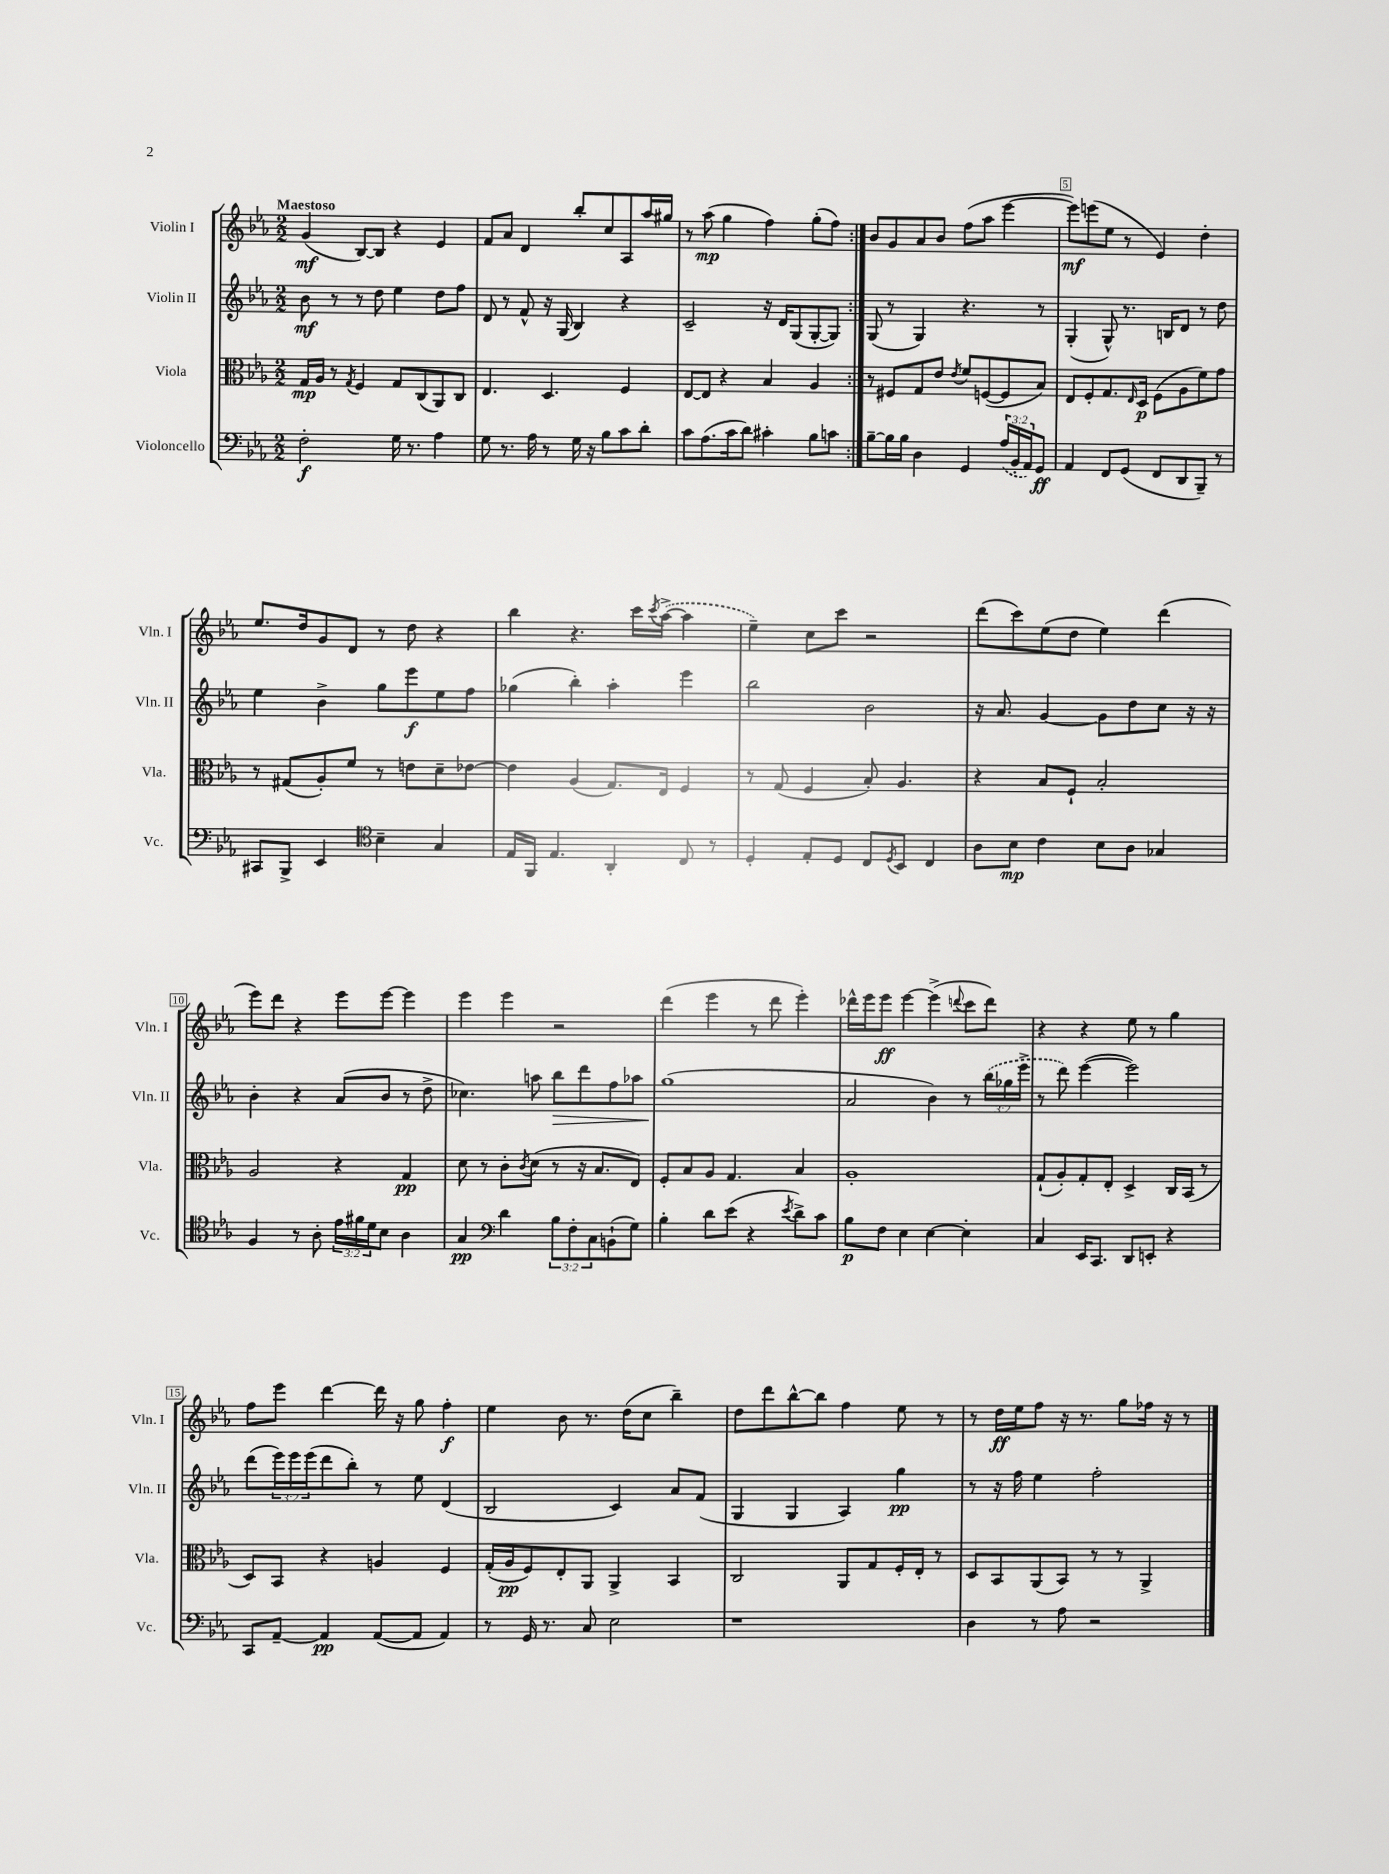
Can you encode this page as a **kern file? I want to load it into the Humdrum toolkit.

**kern	**kern	**kern	**kern
*staff4	*staff3	*staff2	*staff1
*clefF4	*clefC3	*clefG2	*clefG2
*k[b-e-a-]	*k[b-e-a-]	*k[b-e-a-]	*k[b-e-a-]
*M2/2	*M2/2	*M2/2	*M2/2
2F'\	16G/LL	8b-\	(4g/
.	16A-/JJ	.	.
.	8r	8r	.
.	8qG/	.	.
.	4F/	8r	[8B-/L)
.	.	8dd\	8B-/]J
16G\	8G/L	4ee-\	4r
8.r	.	.	.
.	(8C/	.	.
4A-\	8AA-/)	8dd\L	4e-/
.	8C/J	8ff\J	.
=	=	=	=
8G\	4.E-/	8d/	8f/L
8.r	.	8r	8a-/J
.	.	8f^^/	4d/
16A-\	.	.	.
8r	4.D/	16r	.
.	.	(16G/	.
16G\	.	4B-/)	8bb-'/L
16r	.	.	.
8B-\L	.	.	8cc/
8c\	4F/	4r	8A-/
8d'\J	.	.	16aa-/L
.	.	.	16gg#/JJ
=	=	=	=
8c\L	[8E-/L	2c~/	8r
(8.A-\	8E-/]J	.	(8aa-\
.	4r	.	4gg\
16c\k	.	.	.
8d\J)	.	.	.
4c#'\	4B-/	16r	4ff\)
.	.	16d/LK	.
.	.	(8G/	.
8B-\L	4A-/	[8G'/	(8gg'\L
8c\J	.	8G/]J)	8ff\J)
=:|!	=:|!	=:|!	=:|!
[8B-~\L	8r	(8G/	8b-/L
16B-\]L	8F#/L	8r	8g/
16B-\JJ	.	.	.
4D\	8G/	4G/)	8a-/
.	8e-/J	.	8b-/J
.	8qe-/	.	.
4GG/	8f/L	4.r	(8ff\L
.	([8F/	.	8aa-\J
(24A-/LL	8F/]	.	[4eee-\
24BB-'/	.	.	.
24AA-/J)	.	.	.
8GG/J	8B-/J)	8r	.
=	=	=	=
4AA-/	8E-/L	(4G'/	8eee-\]L)
.	8F'/	.	(8eee\
8FF/L	8.G/	8G^^/)	8ee-\J
(8GG/J	.	8.r	8r
.	16qqE-/	.	.
.	16D/Jk	.	.
8FF/L	(8F\L	.	4e-/)
.	.	16B/LK	.
8DD/	8A-\	8d/J	.
8BBB-~/J)	8f\)	8r	4dd'\
8r	8g\J	8dd\	.
=	=	=	=
8CC#/L	8r	4ee-\	8.ee-/L
8BBB-^/J	(8G#/L	.	.
.	.	.	16dd/k
4EE-/	8A-'/)	4b-^\	8g/
.	8f/J	.	8d/J
*clefC4	*	*	*
4B-~\	8r	8gg\L	8r
.	8e\L	8eee-\	8dd\
4G/	8d~\	8ee-\	4r
.	[8e-\J	8ff\J	.
=	=	=	=
16E-/LL	4e-\]	(4gg-\	4bb-\
16FF/JJ	.	.	.
4.E-/	.	.	.
.	(4A-/	4bb-'\)	4.r
4AA-'/	8.G/L)	4aa-'\	.
.	.	.	16ccc\LL
.	.	.	8qccc/
.	16E-/Jk	.	([16aa-^\JJ
8C/	4F/	4eee-\	4aa-\]
8r	.	.	.
=	=	=	=
4D'/	8r	2bb-\	4ee-~\)
.	(8G/	.	.
8E-'/L	4F/	.	8cc\L
8D/J	.	.	8ccc\J
8C/L	8B-'/)	2b-\	2r
8qD/	.	.	.
8BB-/J	4.A-/	.	.
4C/	.	.	.
=	=	=	=
8A-\L	4r	16r	(8ddd\L
.	.	8.a-/	.
8B-\J	.	.	8ccc\)
4c\	8B-/L	[4g/	(8ee-\
.	8F`/J	.	8dd\J
8B-\L	2B-'/	8g\]L	4ee-\)
8A-\J	.	8dd\	.
4G-/	.	8cc\J	(4ddd\
.	.	16r	.
.	.	16r	.
=	=	=	=
4F/	2A-/	4b-'\	8eee-\L)
.	.	.	8ddd\J
8r	.	4r	4r
8A-'\	.	.	.
24e-\LL	4r	(8a-/L	8eee-\L
24f#\	.	.	.
24d\J	.	.	.
8B-\J	.	8b-/J	[8eee-\J
4A-\	4G/	8r	4eee-\]
.	.	8dd^\	.
=	=	=	=
4G/	8d\	4.cc-\)	4eee-\
.	8r	.	.
*clefF4	*	*	*
4d\	8c'\L	.	4eee-\
.	8qc/	.	.
.	(8d\J	8aa\	.
12B-\L	8r	8bb-\L	2r
12F'\	.	.	.
.	16r	8ddd\	.
12C\	.	.	.
.	8.B-/L	.	.
(8BB`\	.	8ff\	.
8G\J)	8E-/J)	8aa-\J	.
=	=	=	=
4B-'\	8F'/L	(1gg	(4ddd\
.	8B-/	.	.
8d\L	8A-/J	.	4eee-\
(8e-\J	4.G/	.	.
4r	.	.	8r
.	.	.	8ddd\
8qe-/	.	.	.
8d^\L)	4B-/	.	4eee-'\)
8c\J	.	.	.
=	=	=	=
8B-\L	1A-'	2a-/	16ddd-^^\LL
.	.	.	16eee-\J
8F\J	.	.	8eee-\J
4E-\	.	.	[4eee-\
[4E-\	.	4b-\)	(4eee-^\]
.	.	.	8qqddd/
4E-'\]	.	8r	8ccc\L
.	.	(24bb-\LL	8ddd\J)
.	.	24gg-\	.
.	.	24eee-^\JJ	.
=	=	=	=
4C/	(8G`/L	8r	4r
.	8A-'/)	8ddd\)	.
16EE-/LK	8G'/	([4eee-\	4r
8.CC/J	.	.	.
.	8E-'/J	.	.
8DD/L	4D^/	2eee-\])	8ee-\
8EE'/J	.	.	8r
4r	16C/LL	.	4gg\
.	(16BB-/JJ	.	.
.	8r	.	.
=	=	=	=
8CC/L	8D/L)	(8ddd\L	8ff\L
[8AA-~/J	8BB-/J	24eee-\L)	8eee-\J
.	.	24eee-\	.
.	.	(24eee-\J	.
4AA-/]	4r	8ddd\	[4ddd\
.	.	8bb-'\J)	.
([8AA-/L	4A/	8r	16ddd\]
.	.	.	16r
8AA-/]J	.	8ee-\	8gg\
4AA-/)	4F/	(4d/	4ff'\
=	=	=	=
8r	(16G'/LL	2B-/	4ee-\
.	16A-/J	.	.
16GG/	8F/)	.	.
8.r	.	.	.
.	8E-'/	.	8b-\
8C/	8AA-/J	.	8.r
2E-\	4AA-^/	4c/)	.
.	.	.	(16dd\LK
.	.	.	8cc\J
.	4BB-/	8a-/L	4bb-~\)
.	.	(8f/J	.
=	=	=	=
1r	2C/	4G/	8dd\L
.	.	.	8ddd\
.	.	4G/	[8bb-^^\
.	.	.	8bb-\]J
.	8AA-/L	4A-/)	4ff\
.	8G/	.	.
.	16F'/L	4gg\	8ee-\
.	16E-'/JJ	.	.
.	8r	.	8r
=	=	=	=
4D\	8D/L	8r	8r
.	8BB-/	16r	16dd\LL
.	.	16ff\	16ee-\J
8r	(8AA-/	4ee-\	8ff\J
8A-\	8BB-/J)	.	16r
.	.	.	8.r
2r	8r	2ff'\	.
.	8r	.	8gg\L
.	4AA-^/	.	16ff-\Jk
.	.	.	16r
.	.	.	8r
==	==	==	==
*-	*-	*-	*-
